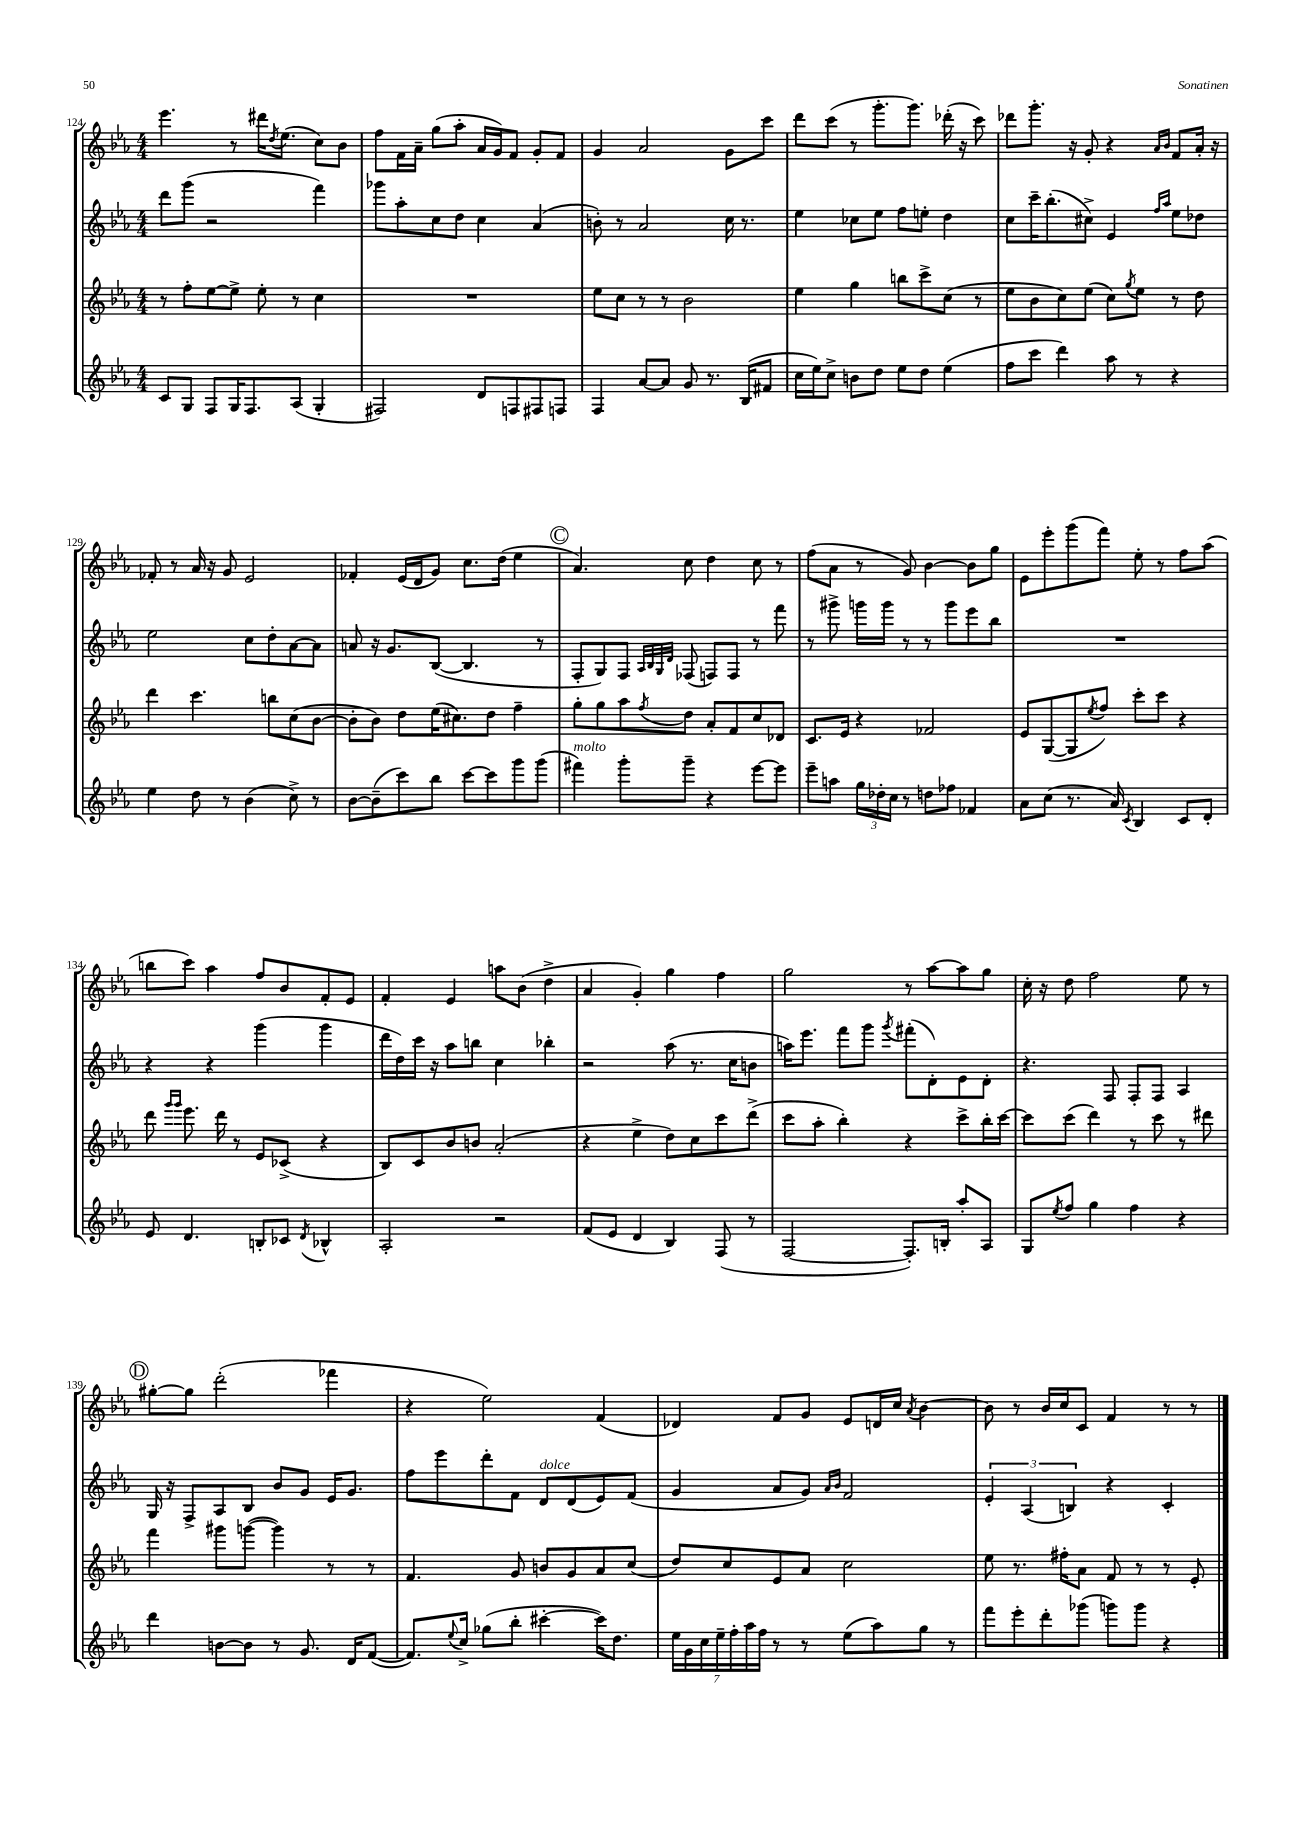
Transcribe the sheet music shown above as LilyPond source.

<<
\new StaffGroup <<
\new Staff = "s0" {
    \clef treble \key ees \major \numericTimeSignature \time 4/4
    ees'''4. r8 dis'''16 \acciaccatura { d''8 } ees''8.( c''8) bes'8 |
    f''8 f'16 aes'16-- g''8( aes''8-. aes'16 g'16) f'8 g'8-. f'8 |
    g'4 aes'2 g'8 c'''8 |
    d'''8 c'''8( r8 g'''8.-. g'''8.) des'''16-.( r16 c'''8) |
    des'''8 g'''8.-. r16 g'8-. r4 \grace { aes'16 bes'16 } f'8 aes'16-. r16 |
    fes'8-. r8 aes'16 r16 g'8 ees'2 |
    fes'4-. ees'16( d'16 g'8) c''8. d''16( ees''4 |
    \mark \markup { \circle "C" } aes'4.) c''8 d''4 c''8 r8 |
    f''8( aes'8 r8 g'8) bes'4~ bes'8 g''8 |
    ees'8 ees'''8-. g'''8( f'''8) ees''8-. r8 f''8 aes''8( |
    b''8 c'''8) aes''4 f''8 bes'8 f'8-. ees'8 |
    f'4-. ees'4 a''8 bes'8( d''4-> |
    aes'4 g'4-.) g''4 f''4 |
    g''2 r8 aes''8~ aes''8 g''8 |
    c''16-. r16 d''8 f''2 ees''8 r8 |
    \mark \markup { \circle "D" } gis''8~-. gis''8 d'''2-.( fes'''4 |
    r4 ees''2) f'4( |
    des'4) f'8 g'8 ees'8 d'16 c''16 \acciaccatura { aes'8 } bes'4~ |
    bes'8 r8 bes'16 c''16 c'8 f'4 r8 r8 \bar "|." |
}
\new Staff = "s1" {
    \clef treble \key ees \major \numericTimeSignature \time 4/4
    d'''8 g'''8( r2 f'''4) |
    ges'''8 aes''8-. c''8 d''8 c''4 aes'4( |
    b'8-.) r8 aes'2 c''16 r8. |
    ees''4 ces''8 ees''8 f''8 e''8-. d''4 |
    c''8 c'''16-- bes''8.-.( cis''8->) ees'4 \grace { f''16 aes''16 } ees''8 des''8 |
    ees''2 c''8 d''8-. aes'8~ aes'8 |
    a'8 r16 g'8. bes8~( bes4. r8 |
    \mark \markup { \circle "C" } f8-. g8) f8 \grace { aes32 bes32 g32 d'32 } fes8( f8) f8 r8 f'''8 |
    r8 gis'''8-> g'''16 g'''16 r8 r8 g'''8 ees'''8 bes''8 |
    R1 |
    r4 r4 g'''4( g'''4 |
    d'''16 d''16) c'''16 r16 aes''8 b''8 c''4 bes''4-. |
    r2 aes''8( r8. c''16 b'8 |
    a''16) ees'''8. f'''8 g'''8 \acciaccatura { g'''8 } fis'''8-.( d'8-.) ees'8 d'8-. |
    r4. f8 f8-. f8 aes4 |
    \mark \markup { \circle "D" } g16 r16 f8-> aes8 bes8 bes'8 g'8 ees'16 g'8. |
    f''8 ees'''8 d'''8-. f'8 d'8^\markup { \italic "dolce" } d'8( ees'8) f'8( |
    g'4 aes'8 g'8) \grace { aes'16 bes'16 } f'2 |
    \tuplet 3/2 { ees'4-. aes4( b4) } r4 c'4-. \bar "|." |
}
\new Staff = "s2" {
    \clef treble \key ees \major \numericTimeSignature \time 4/4
    r8 f''8-. ees''8~ ees''8-> ees''8-. r8 c''4 |
    R1 |
    ees''8 c''8 r8 r8 bes'2 |
    ees''4 g''4 b''8 c'''8-> c''8( r8 |
    ees''8 bes'8 c''8) ees''8( c''8) \acciaccatura { g''8 } ees''8 r8 d''8 |
    d'''4 c'''4. b''8 c''8( bes'8~ |
    bes'8-. bes'8) d''8 ees''16( cis''8.) d''8 f''4-- |
    \mark \markup { \circle "C" } g''8-. g''8 aes''8 \acciaccatura { f''8 } d''8 aes'8-. f'8 c''8 des'8 |
    c'8. ees'16 r4 fes'2 |
    ees'8 g8~( g8 \acciaccatura { ees''8 } f''8) c'''8-. c'''8 r4 |
    d'''8 \grace { g'''16 g'''16 } ees'''8. d'''16 r8 ees'8 ces'8->( r4 |
    bes8) c'8 bes'8 b'8 aes'2-.( |
    r4 ees''4-> d''8) c''8 c'''8 d'''8->( |
    c'''8 aes''8-. bes''4-.) r4 c'''8-> bes''16-. c'''16~ |
    c'''8 c'''8( d'''4) r8 c'''8 r8 dis'''8 |
    \mark \markup { \circle "D" } f'''4 gis'''8 g'''8~( g'''4) r8 r8 |
    f'4. g'8 b'8 g'8 aes'8 c''8( |
    d''8) c''8 ees'8 aes'8 c''2 |
    ees''8 r8. fis''16-. aes'8 f'8 r8 r8 ees'8-. \bar "|." |
}
\new Staff = "s3" {
    \clef treble \key ees \major \numericTimeSignature \time 4/4
    c'8 g8 f8 g16 f8. aes8( g4-. |
    fis2) d'8 f8 fis8 f8 |
    f4 aes'8~ aes'8 g'8 r8. bes16( fis'8 |
    c''16 ees''16) c''8-> b'8 d''8 ees''8 d''8 ees''4( |
    f''8 c'''8 d'''4) aes''8 r8 r4 |
    ees''4 d''8 r8 bes'4( c''8->) r8 |
    bes'8~ bes'8--( c'''8) bes''8 c'''8~ c'''8 g'''8 g'''8( |
    \mark \markup { \circle "C" } fis'''4^\markup { \italic "molto" }) g'''8-. g'''8-- r4 ees'''8~ ees'''8 |
    ees'''8-- a''8 \tuplet 3/2 { g''16 des''16-. c''16 } r8 d''8 fes''8 fes'4 |
    aes'8 c''8( r8. aes'16) \acciaccatura { c'8 } bes4 c'8 d'8-. |
    ees'8 d'4. b8-. ces'8 \acciaccatura { d'8 } bes4-^ |
    aes2-. r2 |
    f'8( ees'8 d'4 bes4) f8( r8 |
    f2~ f8.-.) b16-. aes''8-. aes8 |
    g8 \acciaccatura { ees''8 } f''8 g''4 f''4 r4 |
    \mark \markup { \circle "D" } d'''4 b'8~ b'8 r8 g'8. d'16 f'8~( |
    f'8.) \appoggiatura { ees''8 } c''16-> ges''8( bes''8-. cis'''4~-. cis'''16) d''8. |
    \tuplet 7/4 { ees''16 g'16 c''16 ees''16-- f''16-. aes''16 f''16 } r8 r8 ees''8( aes''8) g''8 r8 |
    f'''8 ees'''8-. d'''8-. ges'''8( g'''8) g'''8 r4 \bar "|." |
}
>>
>>
\layout { \context { \Score currentBarNumber = #124 } }
